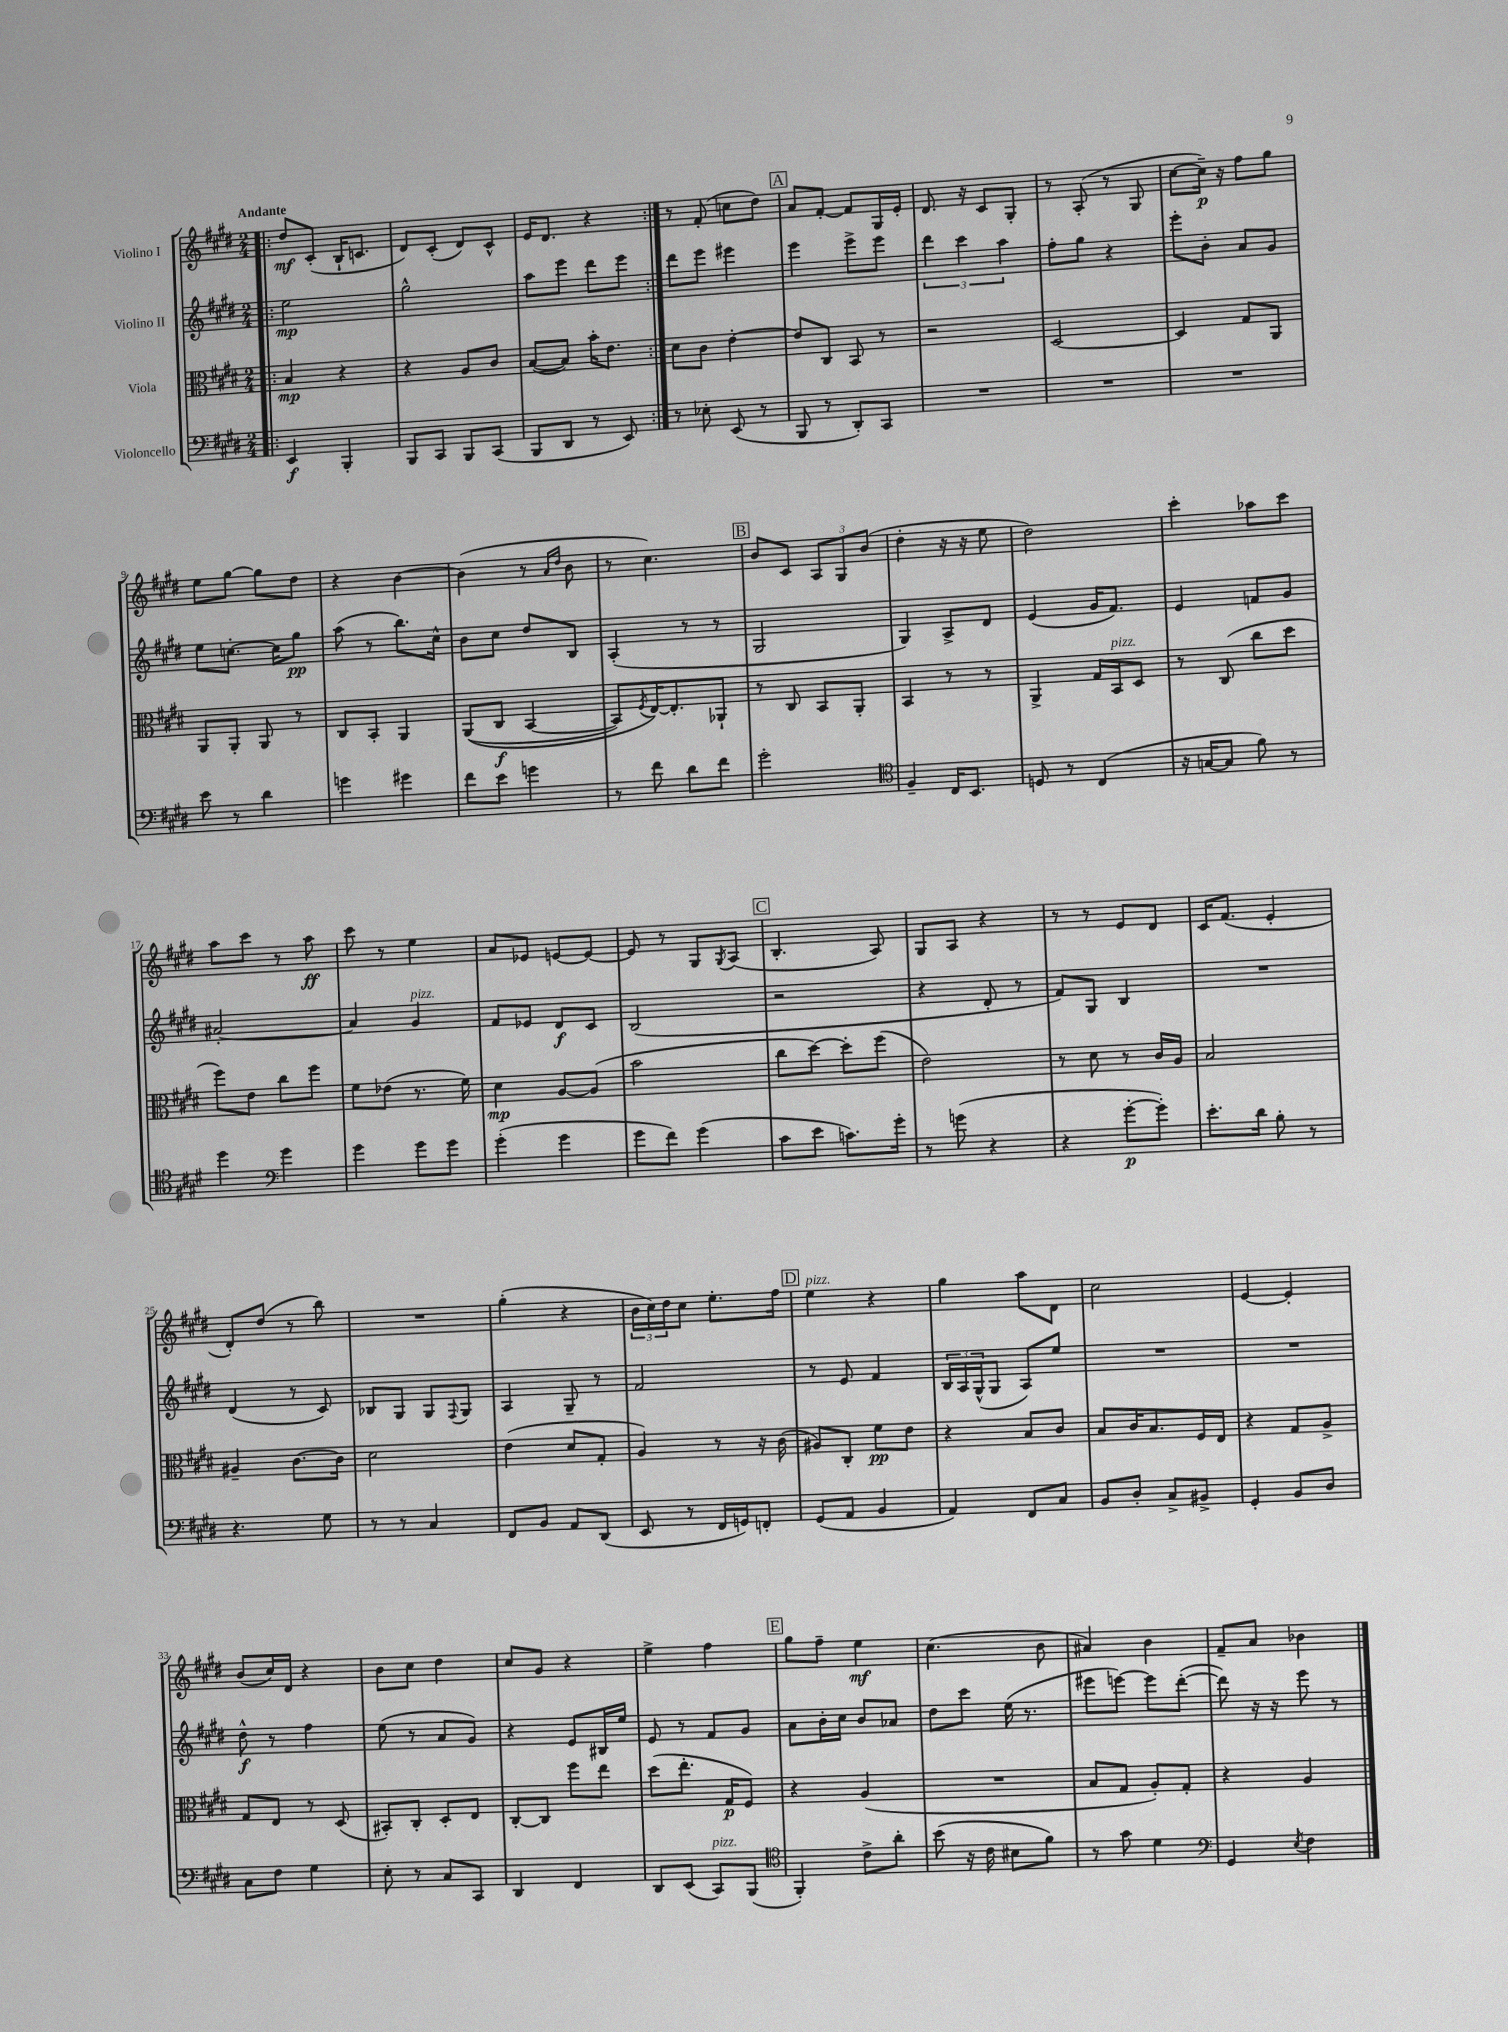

**kern	**dynam	**kern	**dynam	**kern	**dynam	**kern	**dynam
*part4	*part4	*part3	*part3	*part2	*part2	*part1	*part1
*staff4	*staff4	*staff3	*staff3	*staff2	*staff2	*staff1	*staff1
*I"Violoncello	*	*I"Viola	*	*I"Violino II	*	*I"Violino I	*
*clefF4	*	*clefC3	*	*clefG2	*	*clefG2	*
*k[f#c#g#d#]	*	*k[f#c#g#d#]	*	*k[f#c#g#d#]	*	*k[f#c#g#d#]	*
*M2/4	*	*M2/4	*	*M2/4	*	*M2/4	*
=1!|:	=1!|:	=1!|:	=1!|:	=1!|:	=1!|:	=1!|:	=1!|:
!	!	!	!	!	!	!LO:TX:a:B:t=Andante	!
4EE/	f	4B/	mp	2ee\	mp	8dd#/L	mf
.	.	.	.	.	.	(8c#'/J	.
4BBB'/	.	4r	.	.	.	16B`/KL	.
.	.	.	.	.	.	8.cn/J	.
=2	=2	=2	=2	=2	=2	=2	=2
8BBB/L	.	4r	.	2gg#^^\	.	8d#/L)	.
8CC#/J	.	.	.	.	.	(8c#'/J	.
8BBB/L	.	8A/L	.	.	.	8d#/L)	.
(8CC#/J	.	8c#/J	.	.	.	8c#^^/J	.
=3	=3	=3	=3	=3	=3	=3	=3
8BBB/L	.	([8B/L	.	8aa\L	.	16e/KL	.
.	.	.	.	.	.	8.d#/J	.
8DD#/J	.	8B/J])	.	8eee\J	.	.	.
8r	.	16b'\KL	.	8ddd#\L	.	4r	.
.	.	8.e\J	.	.	.	.	.
8EE/)	.	.	.	8eee\J	.	.	.
=4:|!	=4:|!	=4:|!	=4:|!	=4:|!	=4:|!	=4:|!	=4:|!
8r	.	8d#\L	.	8ddd#\L	.	8r	.
8E-X'\	.	8c#\J	.	8eee\J	.	(8f#'/	.
(8EE/	.	[4e'\	.	4eee#X\	.	8ccn\L	.
8r	.	.	.	.	.	8dd#\J)	.
!!LO:REH:place=s1:t=A
=5	=5	=5	=5	=5	=5	=5	=5
8BBB/	.	8e/L]	.	4eee\	.	8a/L	.
8r	.	8C#/J	.	.	.	[8f#'/J	.
8DD#'/L)	.	8BB/	.	8eee^\L	.	8f#/L]	.
8CC#/J	.	8r	.	8eee\J	.	16G#/L	.
.	.	.	.	.	.	16e'/JJ	.
=6	=6	=6	=6	=6	=6	=6	=6
2r	.	2r	.	6ddd#\	.	8.d#/	.
.	.	.	.	6ccc#\	.	.	.
.	.	.	.	.	.	16r	.
.	.	.	.	.	.	8c#/L	.
.	.	.	.	6aa\	.	.	.
.	.	.	.	.	.	8G#'/J	.
=7	=7	=7	=7	=7	=7	=7	=7
2r	.	[2D#/	.	8ff#'\L	.	8r	.
.	.	.	.	8gg#\J	.	(8A'/	.
.	.	.	.	4r	.	8r	.
.	.	.	.	.	.	8G#/	.
=8	=8	=8	=8	=8	=8	=8	=8
2r	.	4D#/]	.	8eee'\L	.	[8cc#\L	.
.	.	.	.	8b'\J	.	16cc#~\Jk])	p
.	.	.	.	.	.	16r	.
.	.	8G#/L	.	8a/L	.	8ff#\L	.
.	.	8AA/J	.	8g#/J	.	8gg#\J	.
!!LO:LB:g=z
=9	=9	=9	=9	=9	=9	=9	=9
8e\	.	8AA/L	.	8ee\L	.	8ee\L	.
8r	.	8AA'/J	.	[8.ccn'\J	.	[8gg#\J	.
4d#\	.	8AA/	.	.	.	8gg#\L]	.
.	.	.	.	16cc\KL]	.	.	.
.	.	8r	.	8gg#\J	pp	8dd#\J	.
=10	=10	=10	=10	=10	=10	=10	=10
4gn\	.	8C#/L	.	(8aa\	.	4r	.
.	.	8BB'/J	.	8r	.	.	.
4g#X\	.	4AA/	.	8.bb\L)	.	[4b\	.
.	.	.	.	16cc#^^\Jk	.	.	.
=11	=11	=11	=11	=11	=11	=11	=11
8f#\L	.	((8AA/L	.	8b\L	.	(4b\]	.
8e\J	.	8C#/J	f	8cc#\J	.	.	.
4gn\	.	[4BB/	.	8dd#/L	.	8r	.
.	.	.	.	.	.	16qqa/LL	.
.	.	.	.	.	.	16qqdd#/JJ	.
.	.	.	.	8B/J	.	8b\	.
=12	=12	=12	=12	=12	=12	=12	=12
8r	.	8BB/L])	.	(4A'/	.	8r	.
.	.	8qF#/	.	.	.	.	.
8f#\	.	[16E/K)	.	.	.	4.cc#\)	.
.	.	8.E'/]	.	.	.	.	.
8d#\L	.	.	.	8r	.	.	.
8f#\J	.	8AA-X`/J	.	8r	.	.	.
!!LO:REH:place=s1:t=B
=13	=13	=13	=13	=13	=13	=13	=13
2g#'\	.	8r	.	2G#/	.	8b/L	.
.	.	8C#/	.	.	.	8c#/J	.
.	.	8BB/L	.	.	.	12A/L	.
.	.	.	.	.	.	12G#/	.
.	.	8AA'/J	.	.	.	.	.
.	.	.	.	.	.	(12b/J	.
=14	=14	=14	=14	=14	=14	=14	=14
*clefC4	*	*	*	*	*	*	*
4F#~/	.	4BB/	.	4G#/)	.	4dd#'\	.
16C#/KL	.	8r	.	8A^/L	.	16r	.
8.BB/J	.	.	.	.	.	16r	.
.	.	8r	.	8d#/J	.	8ee\	.
=15	=15	=15	=15	=15	=15	=15	=15
8Dn/	.	4AA^/	.	(4e/	.	2dd#\)	.
8r	.	.	.	.	.	.	.
(4C#/	.	16G#/LL	.	16g#/KL	.	.	.
!	!	!LO:TX:a:i:t=pizz.	!	!	!	!	!
.	.	16BB/J	.	8.f#/J)	.	.	.
.	.	8D#/J	.	.	.	.	.
=16	=16	=16	=16	=16	=16	=16	=16
16r	.	8r	.	4e/	.	4ccc#'\	.
[16Gn/KL	.	.	.	.	.	.	.
8G/J]	.	(8C#/	.	.	.	.	.
8f#\)	.	8cc#\L	.	8fn/L	.	8aa-X\L	.
8r	.	8dd#\J	.	8g#/J	.	8ccc#\J	.
!!LO:LB:g=z
=17	=17	=17	=17	=17	=17	=17	=17
4dd#\	.	8ff#\L)	.	[2a#X'/	.	8aa\L	.
.	.	8e\J	.	.	.	8ccc#\J	.
*clefF4	*	*	*	*	*	*	*
4g#\	.	8cc#\L	.	.	.	8r	.
.	.	8ff#\J	.	.	.	8aa\	ff
=18	=18	=18	=18	=18	=18	=18	=18
4g#\	.	8f#\L	.	4a#/]	.	8ccc#\	.
.	.	(8e-X\J	.	.	.	8r	.
!	!	!	!	!LO:TX:a:i:t=pizz.	!	!	!
8g#\L	.	8.r	.	4g#/	.	4ee\	.
8g#\J	.	.	.	.	.	.	.
.	.	16f#\)	.	.	.	.	.
=19	=19	=19	=19	=19	=19	=19	=19
(4g#'\	.	4d#\	mp	8f#/L	.	8a/L	.
.	.	.	.	8e-X/J	.	8e-X/J	.
4g#\	.	[8A/L	.	8d#/L	f	[8en/L	.
.	.	(8A/J]	.	8c#/J	.	8e/J_	.
=20	=20	=20	=20	=20	=20	=20	=20
8g#\L	.	2b\	.	(2B/	.	8e/]	.
8f#\J)	.	.	.	.	.	8r	.
(4g#\	.	.	.	.	.	8G#/L	.
.	.	.	.	.	.	8qG#/	.
.	.	.	.	.	.	(8A/J	.
!!LO:REH:place=s1:t=C
=21	=21	=21	=21	=21	=21	=21	=21
8c#\L	.	8cc#\L	.	2r	.	4.B'/	.
8e\J	.	[8dd#\J)	.	.	.	.	.
8.cn\L)	.	8dd#'\L]	.	.	.	.	.
.	.	(8ff#\J	.	.	.	8A/)	.
16g#'\Jk	.	.	.	.	.	.	.
=22	=22	=22	=22	=22	=22	=22	=22
8r	.	2e\)	.	4r	.	8G#/L	.
(8gn\	.	.	.	.	.	8A/J	.
4r	.	.	.	8d#'/	.	4r	.
.	.	.	.	8r	.	.	.
=23	=23	=23	=23	=23	=23	=23	=23
4r	.	8r	.	8f#/L)	.	8r	.
.	.	8d#\	.	8G#/J	.	8r	.
[8g#'\L	p	8r	.	4B/	.	8e/L	.
8g#'\J])	.	16c#/LL	.	.	.	8d#/J	.
.	.	16A/JJ	.	.	.	.	.
=24	=24	=24	=24	=24	=24	=24	=24
8.e'\L	.	2B/	.	2r	.	16c#/KL	.
.	.	.	.	.	.	(8.f#/J	.
16d#\Jk	.	.	.	.	.	.	.
8B'\	.	.	.	.	.	4e'/	.
8r	.	.	.	.	.	.	.
!!LO:LB:g=z
=25	=25	=25	=25	=25	=25	=25	=25
4.r	.	4A#X~/	.	(4d#/	.	8d#'/L)	.
.	.	.	.	.	.	(8dd#/J	.
.	.	[8.c#\L	.	8r	.	8r	.
8G#\	.	.	.	8c#/)	.	8bb\)	.
.	.	16c#\Jk]	.	.	.	.	.
=26	=26	=26	=26	=26	=26	=26	=26
8r	.	2d#\	.	8B-X/L	.	2r	.
8r	.	.	.	8G#/J	.	.	.
4C#/	.	.	.	8G#/L	.	.	.
.	.	.	.	8qqF#/	.	.	.
.	.	.	.	8G#/J	.	.	.
=27	=27	=27	=27	=27	=27	=27	=27
8FF#/L	.	(4e\	.	4A/	.	(4gg#'\	.
8BB/J	.	.	.	.	.	.	.
8AA/L	.	8d#/L	.	8G#~/	.	4r	.
(8DD#/J	.	8G#'/J	.	8r	.	.	.
=28	=28	=28	=28	=28	=28	=28	=28
8EE/	.	4A/)	.	2f#/	.	24b\LL	.
.	.	.	.	.	.	24cc#\)	.
.	.	.	.	.	.	24dd#\J	.
8r	.	.	.	.	.	8cc#\J	.
16FF#/LL	.	8r	.	.	.	8.ee'\L	.
16GGn/J)	.	.	.	.	.	.	.
8FFn'/J	.	16r	.	.	.	.	.
.	.	(16c#\	.	.	.	16ff#\Jk	.
!!LO:REH:place=s1:t=D
=29	=29	=29	=29	=29	=29	=29	=29
!	!	!	!	!	!	!LO:TX:a:i:t=pizz.	!
(8GG#/L	.	8A#X/L)	.	8r	.	4ee\	.
8AA/J	.	8C#'/J	.	8e/	.	.	.
4BB/	.	8f#\L	pp	4f#/	.	4r	.
.	.	8e\J	.	.	.	.	.
=30	=30	=30	=30	=30	=30	=30	=30
4AA/)	.	4r	.	24B/LL	.	4gg#\	.
.	.	.	.	24A/	.	.	.
.	.	.	.	(24G#^^/J	.	.	.
.	.	.	.	8G#/J	.	.	.
8FF#/L	.	8B/L	.	8A/L)	.	8aa\L	.
8C#/J	.	8c#/J	.	8ee/J	.	8d#\J	.
=31	=31	=31	=31	=31	=31	=31	=31
8BB/L	.	8B/L	.	2r	.	2cc#\	.
8D#'/J	.	16c#/K	.	.	.	.	.
.	.	8.B/	.	.	.	.	.
8C#^/L	.	.	.	.	.	.	.
8BB#X^/J	.	16F#/L	.	.	.	.	.
.	.	16E/JJ	.	.	.	.	.
=32	=32	=32	=32	=32	=32	=32	=32
4GG#'/	.	4r	.	2r	.	[4e/	.
8BB/L	.	8G#/L	.	.	.	4e'/]	.
8D#/J	.	8A^/J	.	.	.	.	.
!!LO:LB:g=z
=33	=33	=33	=33	=33	=33	=33	=33
8C#\L	.	8G#/L	.	8dd#^^\	f	(8b/L	.
8F#\J	.	8E/J	.	8r	.	16cc#/L)	.
.	.	.	.	.	.	16d#/JJ	.
4G#\	.	8r	.	4ff#\	.	4r	.
.	.	(8D#/	.	.	.	.	.
=34	=34	=34	=34	=34	=34	=34	=34
8E'\	.	8BB#X'/L)	.	(8ee\	.	8b\L	.
8r	.	8C#'/J	.	8r	.	8cc#\J	.
8C#/L	.	8D#'/L	.	8a/L	.	4dd#\	.
8CC#/J	.	8E/J	.	8g#/J)	.	.	.
=35	=35	=35	=35	=35	=35	=35	=35
4DD#/	.	[8C#'/L	.	4r	.	8cc#/L	.
.	.	8C#/J]	.	.	.	8g#/J	.
4FF#/	.	8ff#\L	.	8e/L	.	4r	.
.	.	8ee\J	.	16B#X/L	.	.	.
.	.	.	.	16ee/JJ	.	.	.
=36	=36	=36	=36	=36	=36	=36	=36
8DD#/L	.	(8dd#\L	.	8e/	.	4ee^\	.
(8EE/J	.	8.ee'\J	.	8r	.	.	.
!LO:TX:a:i:t=pizz.	!	!	!	!	!	!	!
8CC#/L)	.	.	.	8f#/L	.	4ff#\	.
.	.	16G#/KL	p	.	.	.	.
(8BBB/J	.	8F#/J)	.	8g#/J	.	.	.
!!LO:REH:place=s1:t=E
=37	=37	=37	=37	=37	=37	=37	=37
*clefC4	*	*	*	*	*	*	*
4FF#'/)	.	4r	.	8a\L	.	8gg#\L	.
.	.	.	.	16b'\L	.	8ff#~\J	.
.	.	.	.	16cc#\JJ	.	.	.
8c#^\L	.	(4A/	.	8b/L	.	4ee\	mf
8a'\J	.	.	.	8a-X/J	.	.	.
=38	=38	=38	=38	=38	=38	=38	=38
(8b\	.	2r	.	8dd#\L	.	(4.cc#\	.
16r	.	.	.	8ccc#\J	.	.	.
16c#\	.	.	.	.	.	.	.
8B#X\L	.	.	.	(16ee\	.	.	.
.	.	.	.	8.r	.	.	.
8f#\J)	.	.	.	.	.	8b\	.
=39	=39	=39	=39	=39	=39	=39	=39
8r	.	8B/L	.	8eee#X\L	.	4a#X/)	.
8g#\	.	8G#/J	.	[8eeen\J)	.	.	.
4d#\	.	8A'/L)	.	8eee\L]	.	4b\	.
.	.	8G#'/J	.	([8ddd#'\J	.	.	.
=40	=40	=40	=40	=40	=40	=40	=40
*clefF4	*	*	*	*	*	*	*
4GG#/	.	4r	.	8ddd#\])	.	8f#~/L	.
.	.	.	.	16r	.	8a/J	.
.	.	.	.	16r	.	.	.
8qE/	.	.	.	.	.	.	.
4F#\	.	4A/	.	8eee\	.	4b-X\	.
.	.	.	.	8r	.	.	.
==	==	==	==	==	==	==	==
*-	*-	*-	*-	*-	*-	*-	*-
